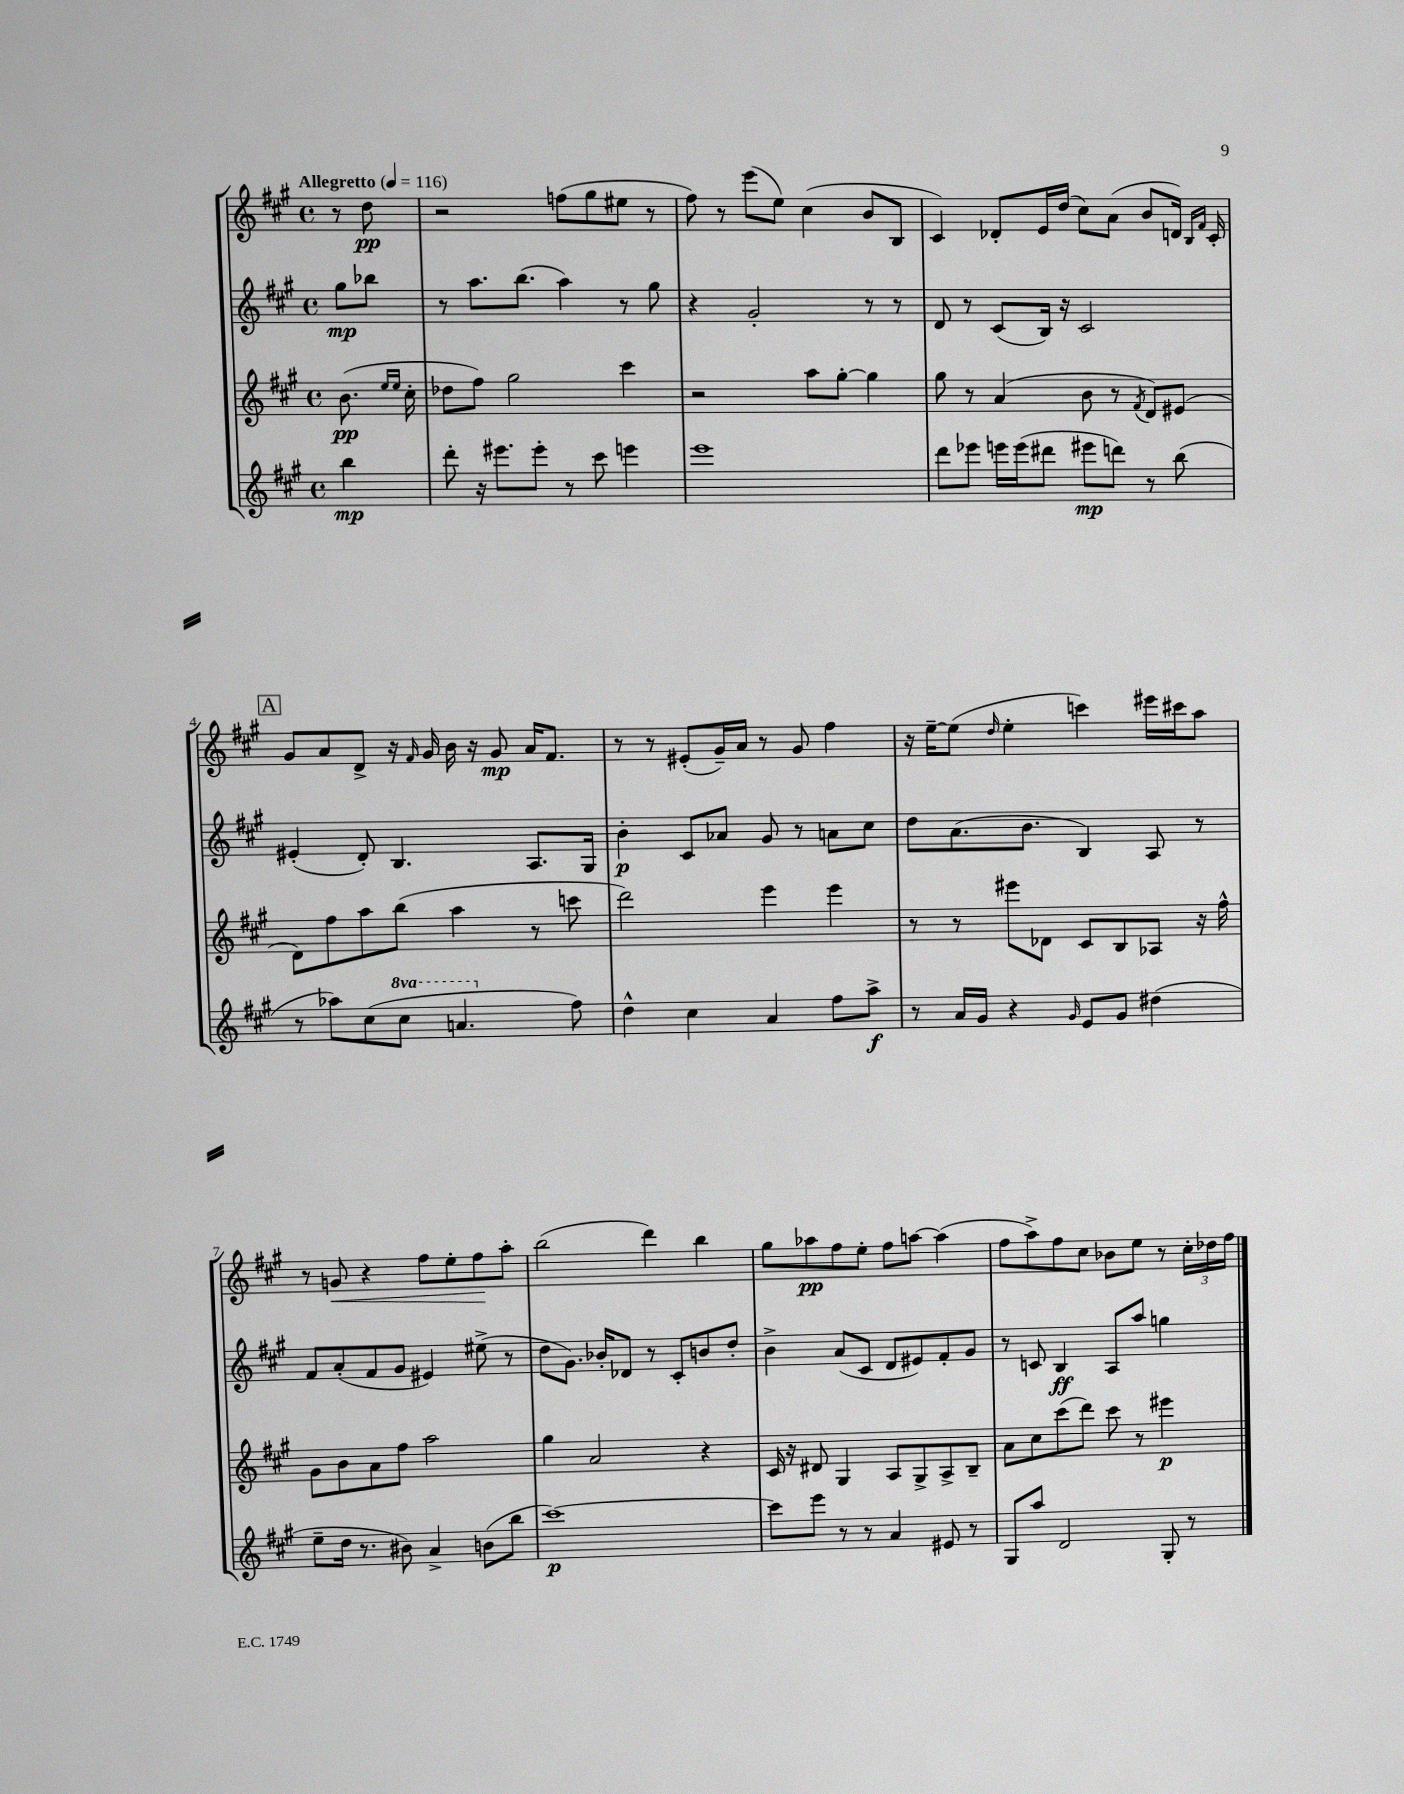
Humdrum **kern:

**kern	**dynam	**kern	**dynam	**kern	**dynam	**kern	**dynam
*part4	*part4	*part3	*part3	*part2	*part2	*part1	*part1
*staff4	*staff4	*staff3	*staff3	*staff2	*staff2	*staff1	*staff1
*clefG2	*	*clefG2	*	*clefG2	*	*clefG2	*
*k[f#c#g#]	*	*k[f#c#g#]	*	*k[f#c#g#]	*	*k[f#c#g#]	*
*M4/4	*	*M4/4	*	*M4/4	*	*M4/4	*
*met(c)	*	*met(c)	*	*met(c)	*	*met(c)	*
*MM116	*	*MM116	*	*MM116	*	*MM116	*
=	=	=	=	=	=	=	=
!	!	!	!	!	!	!LO:TX:a:B:t=Allegretto	!
4bb\	mp	(8.b\	pp	8gg#\L	mp	8r	.
.	.	.	.	8bb-X\J	.	8dd\	pp
.	.	16qqee/LL	.	.	.	.	.
.	.	16qqee/JJ	.	.	.	.	.
.	.	16cc#'\	.	.	.	.	.
=1	=1	=1	=1	=1	=1	=1	=1
8ddd'\	.	8dd-X\L	.	8r	.	2r	.
16r	.	8ff#\J)	.	8.aa\L	.	.	.
8.eee#X\L	.	.	.	.	.	.	.
.	.	2gg#\	.	.	.	.	.
.	.	.	.	(8.bb\J	.	.	.
8eee#'\J	.	.	.	.	.	.	.
8r	.	.	.	4aa\)	.	(8ffn\L	.
8ccc#\	.	.	.	.	.	8gg#\	.
4eeen\	.	4ccc#\	.	8r	.	8ee#X\J	.
.	.	.	.	8gg#\	.	8r	.
=2	=2	=2	=2	=2	=2	=2	=2
1eee	.	2r	.	4r	.	8ff#\)	.
.	.	.	.	.	.	8r	.
.	.	.	.	2g#'/	.	(8eee\L	.
.	.	.	.	.	.	8ee\J)	.
.	.	8aa\L	.	.	.	(4cc#\	.
.	.	[8gg#'\J	.	.	.	.	.
.	.	4gg#\]	.	8r	.	8b/L	.
.	.	.	.	8r	.	8B/J	.
=3	=3	=3	=3	=3	=3	=3	=3
8ddd\L	.	8gg#\	.	8d/	.	4c#/)	.
8eee-X\J	.	8r	.	8r	.	.	.
16eeen\LL	.	(4a/	.	(8c#/L	.	8d-X'/L	.
(16eee\J	.	.	.	.	.	.	.
8ddd#X\J	.	.	.	16B/Jk)	.	16e/L	.
.	.	.	.	16r	.	(16dd/JJ	.
8eee#X\L	mp	8b\	.	2c#/	.	8cc#\L)	.
8dddn\J)	.	8r	.	.	.	(8a\J	.
.	.	8qf#/	.	.	.	.	.
8r	.	8d/L)	.	.	.	8b/L	.
(8bb\	.	(8e#X/J	.	.	.	16dn/Jk)	.
.	.	.	.	.	.	16qqB/LL	.
.	.	.	.	.	.	16qqf#/JJ	.
.	.	.	.	.	.	16c#'/	.
!!LO:LB:g=z
!!LO:REH:place=s1:t=A
=4	=4	=4	=4	=4	=4	=4	=4
8r	.	8d\L)	.	(4e#X'/	.	8g#/L	.
8aa-X\L)	.	8ff#\	.	.	.	8a/	.
(8cc#\	.	8aa\	.	8d'/)	.	8d^/J	.
*8va	*	*	*	*	*	*	*
8ccc#\J	.	(8bb\J	.	4.B/	.	16r	.
.	.	.	.	.	.	16qqf#/	.
.	.	.	.	.	.	16g#/	.
4.aan/	.	4aa\	.	.	.	16b\	.
.	.	.	.	.	.	16r	.
.	.	.	.	.	.	8g#/	mp
.	.	8r	.	8.A/L	.	16a/KL	.
.	.	.	.	.	.	8.f#/J	.
*X8va	*	*	*	*	*	*	*
8ff#\)	.	8cccn\	.	.	.	.	.
.	.	.	.	16G#/Jk	.	.	.
=5	=5	=5	=5	=5	=5	=5	=5
4dd^^\	.	2ddd\)	.	4b'\	p	8r	.
.	.	.	.	.	.	8r	.
4cc#\	.	.	.	8c#/L	.	(8e#X'/L	.
.	.	.	.	8a-X/J	.	16g#~/L)	.
.	.	.	.	.	.	16a/JJ	.
4a/	.	4eee\	.	8g#/	.	8r	.
.	.	.	.	8r	.	8g#/	.
8ff#\L	.	4eee\	.	8an\L	.	4ff#\	.
8aa^\J	f	.	.	8cc#\J	.	.	.
=6	=6	=6	=6	=6	=6	=6	=6
8r	.	8r	.	8dd\L	.	16r	.
.	.	.	.	.	.	[16ee~\KL	.
16a/LL	.	8r	.	(8.a\	.	(8ee\J]	.
16g#/JJ	.	.	.	.	.	.	.
.	.	.	.	.	.	16qqdd/	.
4r	.	8eee#X\L	.	.	.	4ee'\	.
.	.	.	.	8.b\J	.	.	.
.	.	8d-X\J	.	.	.	.	.
16qqg#/	.	.	.	.	.	.	.
8e/L	.	8c#/L	.	4B/)	.	4cccn\)	.
8g#/J	.	8B/	.	.	.	.	.
(4dd#X\	.	8A-X/J	.	8A/	.	16eee#X\LL	.
.	.	.	.	.	.	16ccc#X\J	.
.	.	16r	.	8r	.	8aa\J	.
.	.	16ff#^^\	.	.	.	.	.
!!LO:LB:g=z
=7	=7	=7	=7	=7	=7	=7	=7
8ee~\L	.	8g#\L	.	8f#/L	.	8r	.
!	!	!	!	!	!	!	!LO:HP:b
16dd\Jk	.	8b\	.	(8a'/	.	8gn/	<
8.r	.	.	.	.	.	.	.
.	.	8a\	.	8f#/	.	4r	.
8b#X\)	.	8ff#\J	.	8g#/J	.	.	.
4a^/	.	2aa\	.	4e#X/)	.	8ff#\L	.
.	.	.	.	.	.	8ee'\	.
(8bn\L	.	.	.	(8ee#X^\	.	8ff#\	.
8bb\J	.	.	.	8r	.	8aa'\J	[
=8	=8	=8	=8	=8	=8	=8	=8
[1ccc#)	p	4gg#\	.	8dd\L	.	(2bb\	.
.	.	.	.	8.g#\J)	.	.	.
.	.	2a/	.	.	.	.	.
.	.	.	.	16b-X'/KL	.	.	.
.	.	.	.	8d-X/J	.	.	.
.	.	.	.	8r	.	4ddd\)	.
.	.	.	.	8c#'/L	.	.	.
.	.	4r	.	8bn/	.	4bb\	.
.	.	.	.	8dd'/J	.	.	.
=9	=9	=9	=9	=9	=9	=9	=9
8ccc#\L]	.	16c#/	.	4b^\	.	8gg#\L	.
.	.	16r	.	.	.	.	.
8eee\J	.	8d#X/	.	.	.	8aa-X\	pp
8r	.	4G#/	.	(8a/L	.	8ff#\	.
8r	.	.	.	8c#/J	.	8ee'\J	.
4a/	.	8A/L	.	8d/L	.	8ff#\L	.
.	.	8G#^/	.	8e#X/)	.	[8aan\J	.
8e#X/	.	8A^/	.	8f#'/	.	(4aa\]	.
8r	.	8B~/J	.	8g#/J	.	.	.
=10	=10	=10	=10	=10	=10	=10	=10
8G#/L	.	8a\L	.	8r	.	8ff#\L	.
8aa/J	.	8cc#\	.	8cn/	.	8aa^\)	.
2d/	.	(8ccc#\	.	4B/	ff	8ff#\	.
.	.	8ddd\J)	.	.	.	8cc#\J	.
.	.	8ccc#\	.	8A/L	.	8b-X\L	.
.	.	8r	.	8aa/J	.	8ee\J	.
8G#'/	.	4eee#X\	p	4ggn\	.	8r	.
8r	.	.	.	.	.	24cc#'\LL	.
.	.	.	.	.	.	24dd-X\	.
.	.	.	.	.	.	24ff#\JJ	.
==	==	==	==	==	==	==	==
*-	*-	*-	*-	*-	*-	*-	*-
